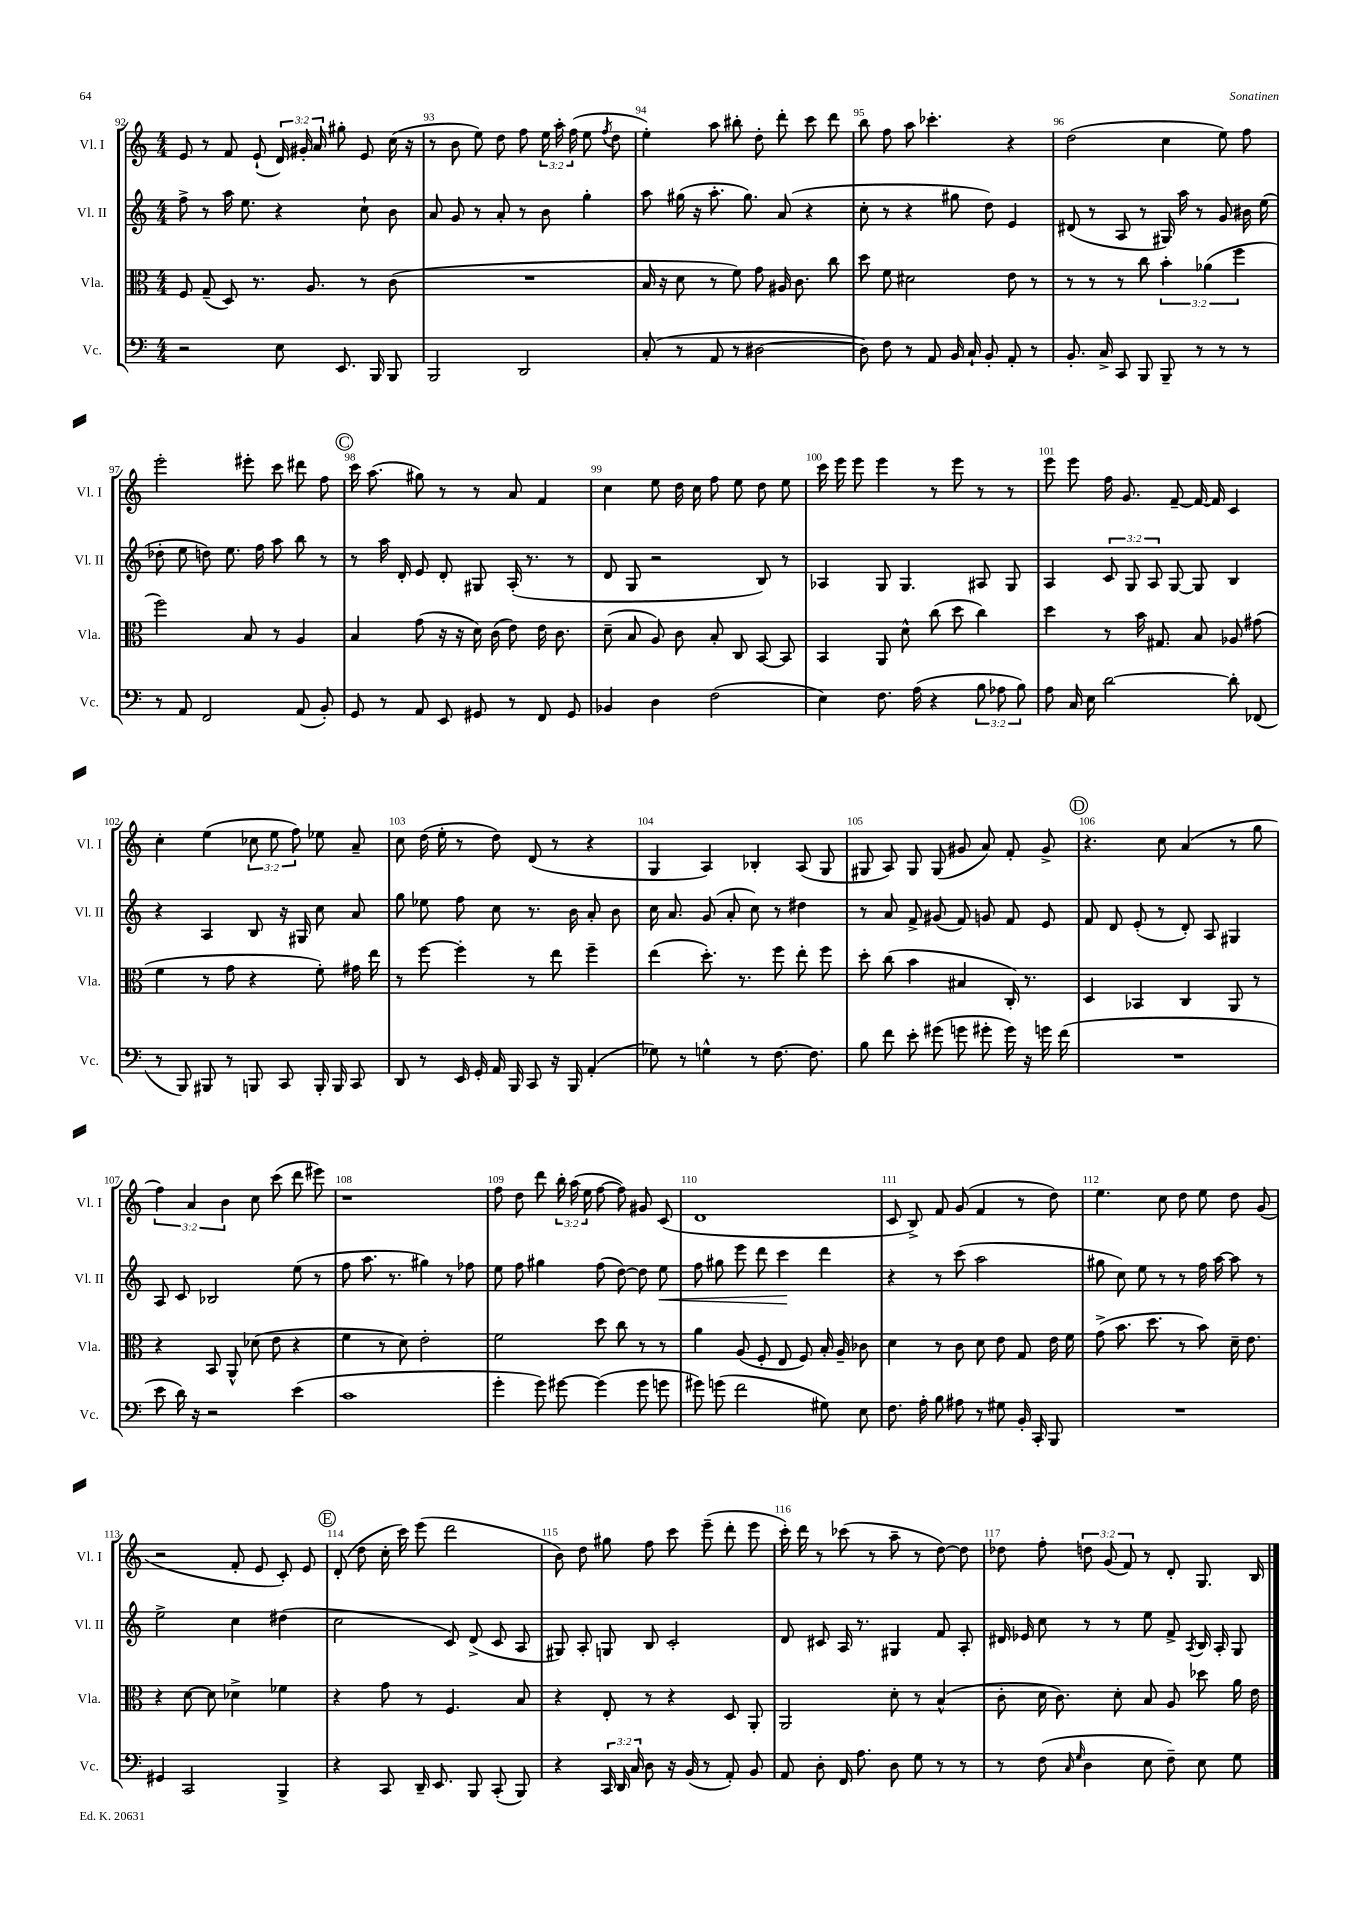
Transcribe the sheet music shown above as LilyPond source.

<<
\new StaffGroup <<
\new Staff = "s0" \with { instrumentName = "Vl. I" shortInstrumentName = "Vl. I" } {
    \clef treble \key c \major \numericTimeSignature \time 4/4 \override Staff.TupletNumber.text = #tuplet-number::calc-fraction-text
    \autoBeamOff e'8 r8 f'8 e'8-!( \tuplet 3/2 { d'16) gis'16-. a'16 } gis''8-. e'8 c''16( r16 |
    r8 b'8 e''8) d''8 f''8 \tuplet 3/2 { e''16 a''16-. f''16( } e''8 \acciaccatura { f''8 } d''8 |
    e''4-.) a''8 bis''8-. d''8-. d'''8-. c'''8 d'''8 |
    b''8 f''8 a''8 ces'''4.-. r4 |
    d''2( c''4 e''8) f''8 |
    e'''2-. eis'''8-. c'''8 dis'''8 f''8 |
    \mark \markup { \circle "C" } c'''16 a''8.( gis''8) r8 r8 a'8 f'4 |
    c''4 e''8 d''16 c''16 f''8 e''8 d''8 e''8 |
    c'''16 e'''16 e'''8 e'''4 r8 e'''8 r8 r8 |
    e'''8 e'''8 f''16 g'8. f'8~-- f'16~ f'16 c'4 |
    c''4-. e''4( \tuplet 3/2 { ces''8 e''8 f''8) } ees''8 a'8-- |
    c''8 d''16( e''16-. r8 d''8) d'8( r8 r4 |
    g4 a4) bes4-. a8( g8 |
    gis8 a8) gis8 gis8( gis'8 a'8) f'8-. gis'8-> |
    \mark \markup { \circle "D" } r4. c''8 a'4( r8 g''8 |
    \tuplet 3/2 { f''4) a'4 b'4 } c''8 c'''8( d'''8 eis'''8) |
    r1 |
    f''8 d''8 d'''8 \tuplet 3/2 { b''16-. a''16( e''16 } f''8~ f''8) gis'8 c'8( |
    d'1 |
    c'8 b8->) f'8 g'8( f'4 r8 d''8) |
    e''4. c''8 d''8 e''8 d''8 g'8( |
    r2 f'8-. e'8 c'8-.) e'8 |
    \mark \markup { \circle "E" } d'8-.( d''8 c''16-. c'''16) e'''8( d'''2 |
    b'8) d''8 gis''8 f''8 c'''8 e'''8--( d'''8-. e'''8 |
    c'''16-.) d'''16 r8 ces'''8( r8 a''8-- r8 d''8~) d''8 |
    des''8 f''8-. \tuplet 3/2 { d''8 g'8( f'8) } r8 d'8-. g8. b16 \bar "|." |
}
\new Staff = "s1" \with { instrumentName = "Vl. II" shortInstrumentName = "Vl. II" } {
    \clef treble \key c \major \numericTimeSignature \time 4/4 \override Staff.TupletNumber.text = #tuplet-number::calc-fraction-text
    \autoBeamOff f''8-> r8 a''16 e''8. r4 c''8-! b'8 |
    a'8 g'8 r8 a'8-. r8 b'8 g''4-. |
    a''8 gis''16( r16 a''8.-. gis''8.) a'8( r4 |
    c''8-. r8 r4 gis''8 d''8) e'4 |
    dis'8( r8 a8 r8 gis16) a''16 r8 g'8 bis'16 e''16( |
    des''8-. e''8 d''8) e''8. f''16 a''8 b''8 r8 |
    \mark \markup { \circle "C" } r8 a''16 d'16-. e'8 d'8-. gis8 a16-.( r8. r8 |
    d'8 g8 r2 b8) r8 |
    aes4 g8 g4. ais8 g8 |
    a4 \tuplet 3/2 { c'8 g8 a8 } g8~ g8 b4 |
    r4 a4 b8 r16 gis16 c''8 a'8 |
    g''8 ees''8 f''8 c''8 r8. b'16 a'8-. b'8 |
    c''16 a'8. g'8( a'8-. c''8) r8 dis''4 |
    r8 a'8 f'8-> gis'8( f'8) g'8 f'8 e'8 |
    \mark \markup { \circle "D" } f'8 d'8 e'8-.( r8 d'8-.) a8 gis4 |
    a8 c'8 bes2 e''8( r8 |
    f''8 a''8. r8. gis''4) r8 fes''8 |
    e''8 f''8 gis''4 f''8( d''8~) d''8 e''8\< |
    f''8 gis''8 e'''8 d'''8 c'''4\! d'''4 |
    r4 r8 c'''8( a''2 |
    gis''8 c''8) e''8 r8 r8 f''16 a''16~ a''8 r8 |
    e''2-> c''4 dis''4( |
    \mark \markup { \circle "E" } c''2 c'8) d'8->( c'8 a8 |
    gis8) a8-. g8 b8 c'2-. |
    d'8 cis'8 a16 r8. gis4 f'8 a8-. |
    dis'16 ees'16 c''8 r8 r8 e''8 f'8-> \acciaccatura { a8 } b16 a16-. g8 \bar "|." |
}
\new Staff = "s2" \with { instrumentName = "Vla." shortInstrumentName = "Vla." } {
    \clef alto \key c \major \numericTimeSignature \time 4/4 \override Staff.TupletNumber.text = #tuplet-number::calc-fraction-text
    \autoBeamOff f8 g8--( d8) r8. a8. r8 c'8( |
    R1 |
    b16 r16 d'8 r8 f'8) g'8 ais16 c'8. c''8 |
    d''8 f'8 dis'2 e'8 r8 |
    r8 r8 r8 c''8 \tuplet 3/2 { b'4-. aes'4( f''4 } |
    f''2) b8 r8 a4 |
    \mark \markup { \circle "C" } b4 g'8( r16 r16 d'16) c'16( e'8) e'16 c'8. |
    d'8--( b8 a8) c'8 b8-. c8 b,8~ b,8 |
    b,4 a,8 d'8-^ c''8( d''8 c''4) |
    d''4 r8 b'16 gis8. b8 aes8 gis'8( |
    f'4 r8 g'8 r4 f'8-.) gis'16 e''16 |
    r8 f''8~ f''4-. r8 e''8 f''4-- |
    e''4( d''8.-.) r8. f''8 e''8-. f''8 |
    d''8-. c''8( b'4 bis4 c16-.) r8. |
    \mark \markup { \circle "D" } d4 bes,4 c4 a,8 r8 |
    r4 b,8 a,8-^ des'8( e'8 r4 |
    f'4 r8 d'8) e'2-. |
    f'2 d''8 c''8 r8 r8 |
    a'4 a8( f8-. e8 f8) b16-. a16-- ces'8 |
    d'4 r8 c'8 d'8 e'8 g8 e'16 f'16 |
    g'8->( b'8. d''8. r8 b'8) d'16-- e'8. |
    r4 d'8~ d'8 des'4-> fes'4 |
    \mark \markup { \circle "E" } r4 g'8 r8 f4. b8 |
    r4 e8-. r8 r4 d8 a,8-. |
    a,2 d'8-. r8 b4-^( |
    c'8-. d'16 c'8.) d'8-. b8 a8 des''8 a'16 e'16 \bar "|." |
}
\new Staff = "s3" \with { instrumentName = "Vc." shortInstrumentName = "Vc." } {
    \clef bass \key c \major \numericTimeSignature \time 4/4 \override Staff.TupletNumber.text = #tuplet-number::calc-fraction-text
    \autoBeamOff r2 e8 e,8. b,,16 b,,8 |
    b,,2 d,2 |
    c8-.( r8 a,8 r8 dis2~ |
    dis8) f8 r8 a,8 b,16 c16-! b,8-. a,8-. r8 |
    b,8.-. c16-> c,8 b,,8 b,,8-- r8 r8 r8 |
    r8 a,8 f,2 a,8( b,8-.) |
    \mark \markup { \circle "C" } g,8 r8 a,8 e,8 gis,8 r8 f,8 gis,8 |
    bes,4 d4 f2( |
    e4) f8. a16( r4 \tuplet 3/2 { b8 aes8 b8) } |
    a8 c16 e16 d'2~ d'8-. fes,8( |
    r8 b,,8) bis,,8 r8 b,,8 c,8 b,,16-. b,,16 c,8 |
    d,8 r8 e,16 g,16-. a,16 b,,16 c,8 r16 b,,16 a,4-.( |
    ges8) r8 g4-^ r8 f8.~ f8. |
    b8 f'8 e'8-. gis'8( g'8 gis'8-. gis'16) r16 g'16 f'16( |
    \mark \markup { \circle "D" } R1 |
    e'8 d'16) r16 r2 e'4( |
    c'1 |
    g'4-. g'8) gis'8~ gis'4( gis'8 g'8 |
    gis'8) g'8( f'2 gis8) e8 |
    f8. a16-. b8 ais8 r8 gis8 b,16-. c,16-. b,,8 |
    R1 |
    gis,4 c,2 b,,4-> |
    \mark \markup { \circle "E" } r4 c,8 d,16-- e,8. b,,8 c,8-.( b,,8) |
    r4 \tuplet 3/2 { c,16 d,16 c16 } d8 r16 b,16( r8 a,8-.) b,8 |
    a,8 d8-. f,16 a8. d8 g8 r8 r8 |
    r8 f8( \grace { c16 g16 } d4 e8 f8--) e8 g8 \bar "|." |
}
>>
>>
\layout { \context { \Score currentBarNumber = #92 \override BarNumber.break-visibility = ##(#f #t #t) barNumberVisibility = #all-bar-numbers-visible } }
